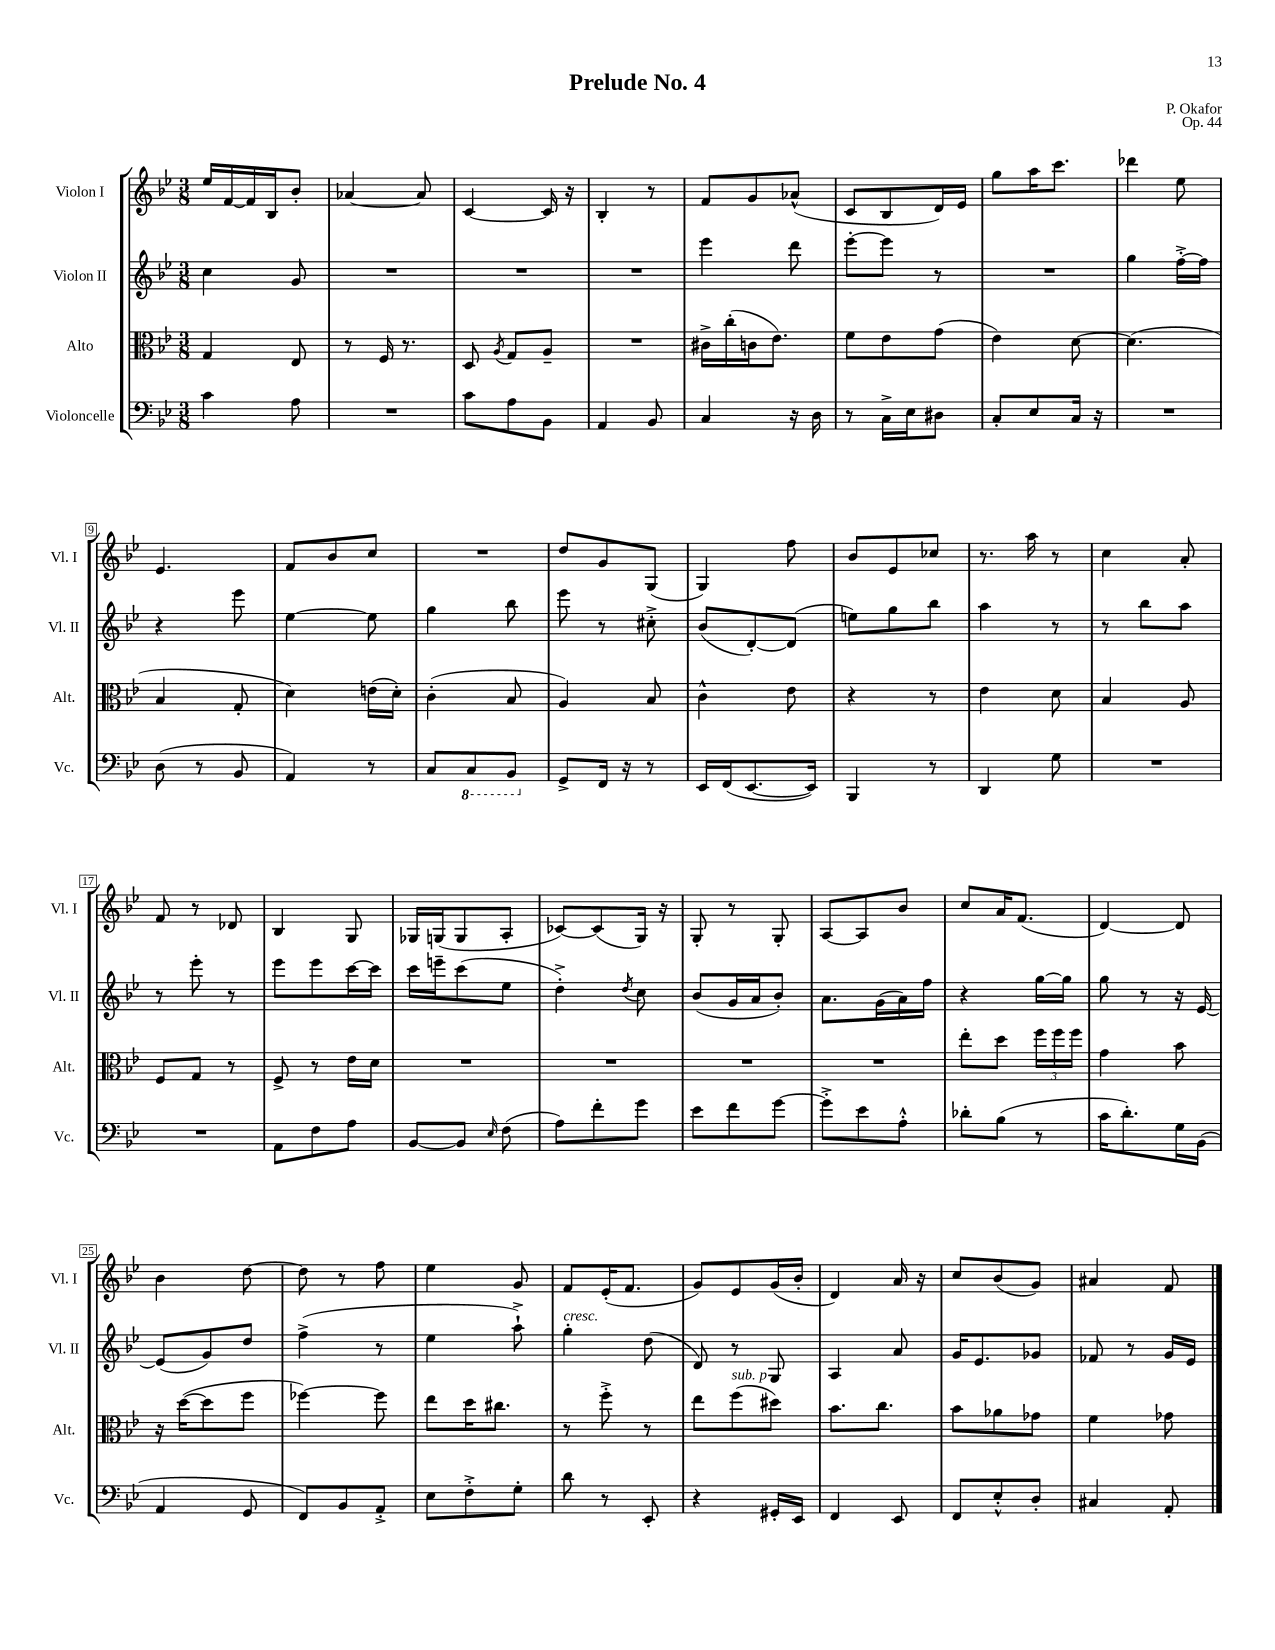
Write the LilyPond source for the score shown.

\header { title = "Prelude No. 4" composer = "P. Okafor" opus = "Op. 44" }
<<
\new StaffGroup <<
\new Staff = "s0" \with { instrumentName = "Violon I" shortInstrumentName = "Vl. I" } {
    \clef treble \key bes \major \numericTimeSignature \time 3/8
    \autoBeamOff ees''16[ f'16~ f'16 bes16 bes'8]-. |
    aes'4~ aes'8 |
    c'4~ c'16 r16 |
    bes4-. r8 |
    f'8[ g'8 aes'8]-^( |
    c'8[ bes8 d'16) ees'16] |
    g''8[ a''16 c'''8.] |
    des'''4 ees''8 |
    ees'4. |
    f'8[ bes'8 c''8] |
    R4. |
    d''8[ g'8 g8]( |
    g4) f''8 |
    bes'8[ ees'8 ces''8] |
    r8. a''16 r8 |
    c''4 a'8-. |
    f'8 r8 des'8 |
    bes4 g8 |
    ges16[ g16( g8 a8]-. |
    ces'8[~) ces'8( g16]) r16 |
    g8-. r8 g8-. |
    a8[~ a8 bes'8] |
    c''8[ a'16 f'8.]( |
    d'4~) d'8 |
    bes'4 d''8~ |
    d''8 r8 f''8 |
    ees''4 g'8 |
    f'8[ ees'16-.( f'8.] |
    g'8[) ees'8 g'16( bes'16]-. |
    d'4) a'16 r16 |
    c''8[ bes'8( g'8]) |
    ais'4 f'8 \bar "|." |
}
\new Staff = "s1" \with { instrumentName = "Violon II" shortInstrumentName = "Vl. II" } {
    \clef treble \key bes \major \numericTimeSignature \time 3/8
    \autoBeamOff c''4 g'8 |
    R4. |
    R4. |
    R4. |
    ees'''4 d'''8 |
    ees'''8[~-. ees'''8] r8 |
    R4. |
    g''4 f''16[~-.-> f''16] |
    r4 ees'''8 |
    ees''4~ ees''8 |
    g''4 bes''8 |
    ees'''8 r8 cis''8-.-> |
    bes'8[( d'8~-.) d'8]( |
    e''8[) g''8 bes''8] |
    a''4 r8 |
    r8 bes''8[ a''8] |
    r8 ees'''8-. r8 |
    ees'''8[ ees'''8 c'''16~ c'''16] |
    c'''16[ e'''16-- c'''8( ees''8] |
    d''4-.->) \acciaccatura { d''8 } c''8 |
    bes'8[( g'16 a'16 bes'8]-.) |
    a'8.[ g'16( a'16) f''16] |
    r4 g''16[~ g''16] |
    g''8 r8 r16 ees'16~ |
    ees'8[( g'8) d''8] |
    f''4->( r8 |
    ees''4 a''8-!->) |
    g''4-.^\markup { \italic "cresc." } d''8( |
    d'8) r8 g8 |
    a4 a'8 |
    g'16[ ees'8. ges'8] |
    fes'8 r8 g'16[ ees'16] \bar "|." |
}
\new Staff = "s2" \with { instrumentName = "Alto" shortInstrumentName = "Alt." } {
    \clef alto \key bes \major \numericTimeSignature \time 3/8
    \autoBeamOff g4 ees8 |
    r8 f16 r8. |
    d8 \acciaccatura { a8 } g8[ a8]-- |
    R4. |
    cis'16[-> c''16-.( c'16 ees'8.]) |
    f'8[ ees'8 g'8]( |
    ees'4) d'8~ |
    d'4.( |
    bes4 g8-. |
    d'4) e'16[( d'16]-.) |
    c'4-.( bes8 |
    a4) bes8 |
    c'4-^ ees'8 |
    r4 r8 |
    ees'4 d'8 |
    bes4 a8 |
    f8[ g8] r8 |
    f8-> r8 ees'16[ d'16] |
    R4. |
    R4. |
    R4. |
    R4. |
    ees''8[-. d''8] \tuplet 3/2 { f''16[ f''16 f''16] } |
    g'4 bes'8 |
    r16 d''16[~( d''8 f''8] |
    fes''4~) fes''8 |
    ees''8[ d''16 cis''8.] |
    r8 f''8-.-> r8 |
    ees''8[ f''8^\markup { \italic "sub. p" }( dis''8]) |
    bes'8.[ c''8.] |
    bes'8[ aes'8 ges'8] |
    f'4 ges'8 \bar "|." |
}
\new Staff = "s3" \with { instrumentName = "Violoncelle" shortInstrumentName = "Vc." } {
    \clef bass \key bes \major \numericTimeSignature \time 3/8
    \autoBeamOff c'4 a8 |
    R4. |
    c'8[ a8 bes,8] |
    a,4 bes,8 |
    c4 r16 d16 |
    r8 c16[-> ees16 dis8] |
    c8[-. ees8 c16] r16 |
    R4. |
    d8( r8 bes,8 |
    a,4) r8 |
    c8[ \ottava #-1 c,8 bes,,8] \ottava #0 |
    g,8[-> f,16] r16 r8 |
    ees,16[ f,16( ees,8.~ ees,16]) |
    bes,,4 r8 |
    d,4 g8 |
    R4. |
    R4. |
    a,8[ f8 a8] |
    bes,8[~ bes,8] \grace { ees16 } f8( |
    a8[) f'8-. g'8] |
    ees'8[ f'8 g'8]~ |
    g'8[-.-> ees'8 a8]-.-^ |
    des'8[-. bes8]( r8 |
    c'16[ d'8.-.) g16 bes,16]( |
    a,4 g,8 |
    f,8[) bes,8 a,8]-.-> |
    ees8[ f8-.-> g8]-. |
    d'8 r8 ees,8-. |
    r4 gis,16[-. ees,16] |
    f,4 ees,8 |
    f,8[ ees8-.-^ d8]-. |
    cis4 a,8-. \bar "|." |
}
>>
>>
\layout { \context { \Score \override BarNumber.stencil = #(make-stencil-boxer 0.1 0.3 ly:text-interface::print) } }
